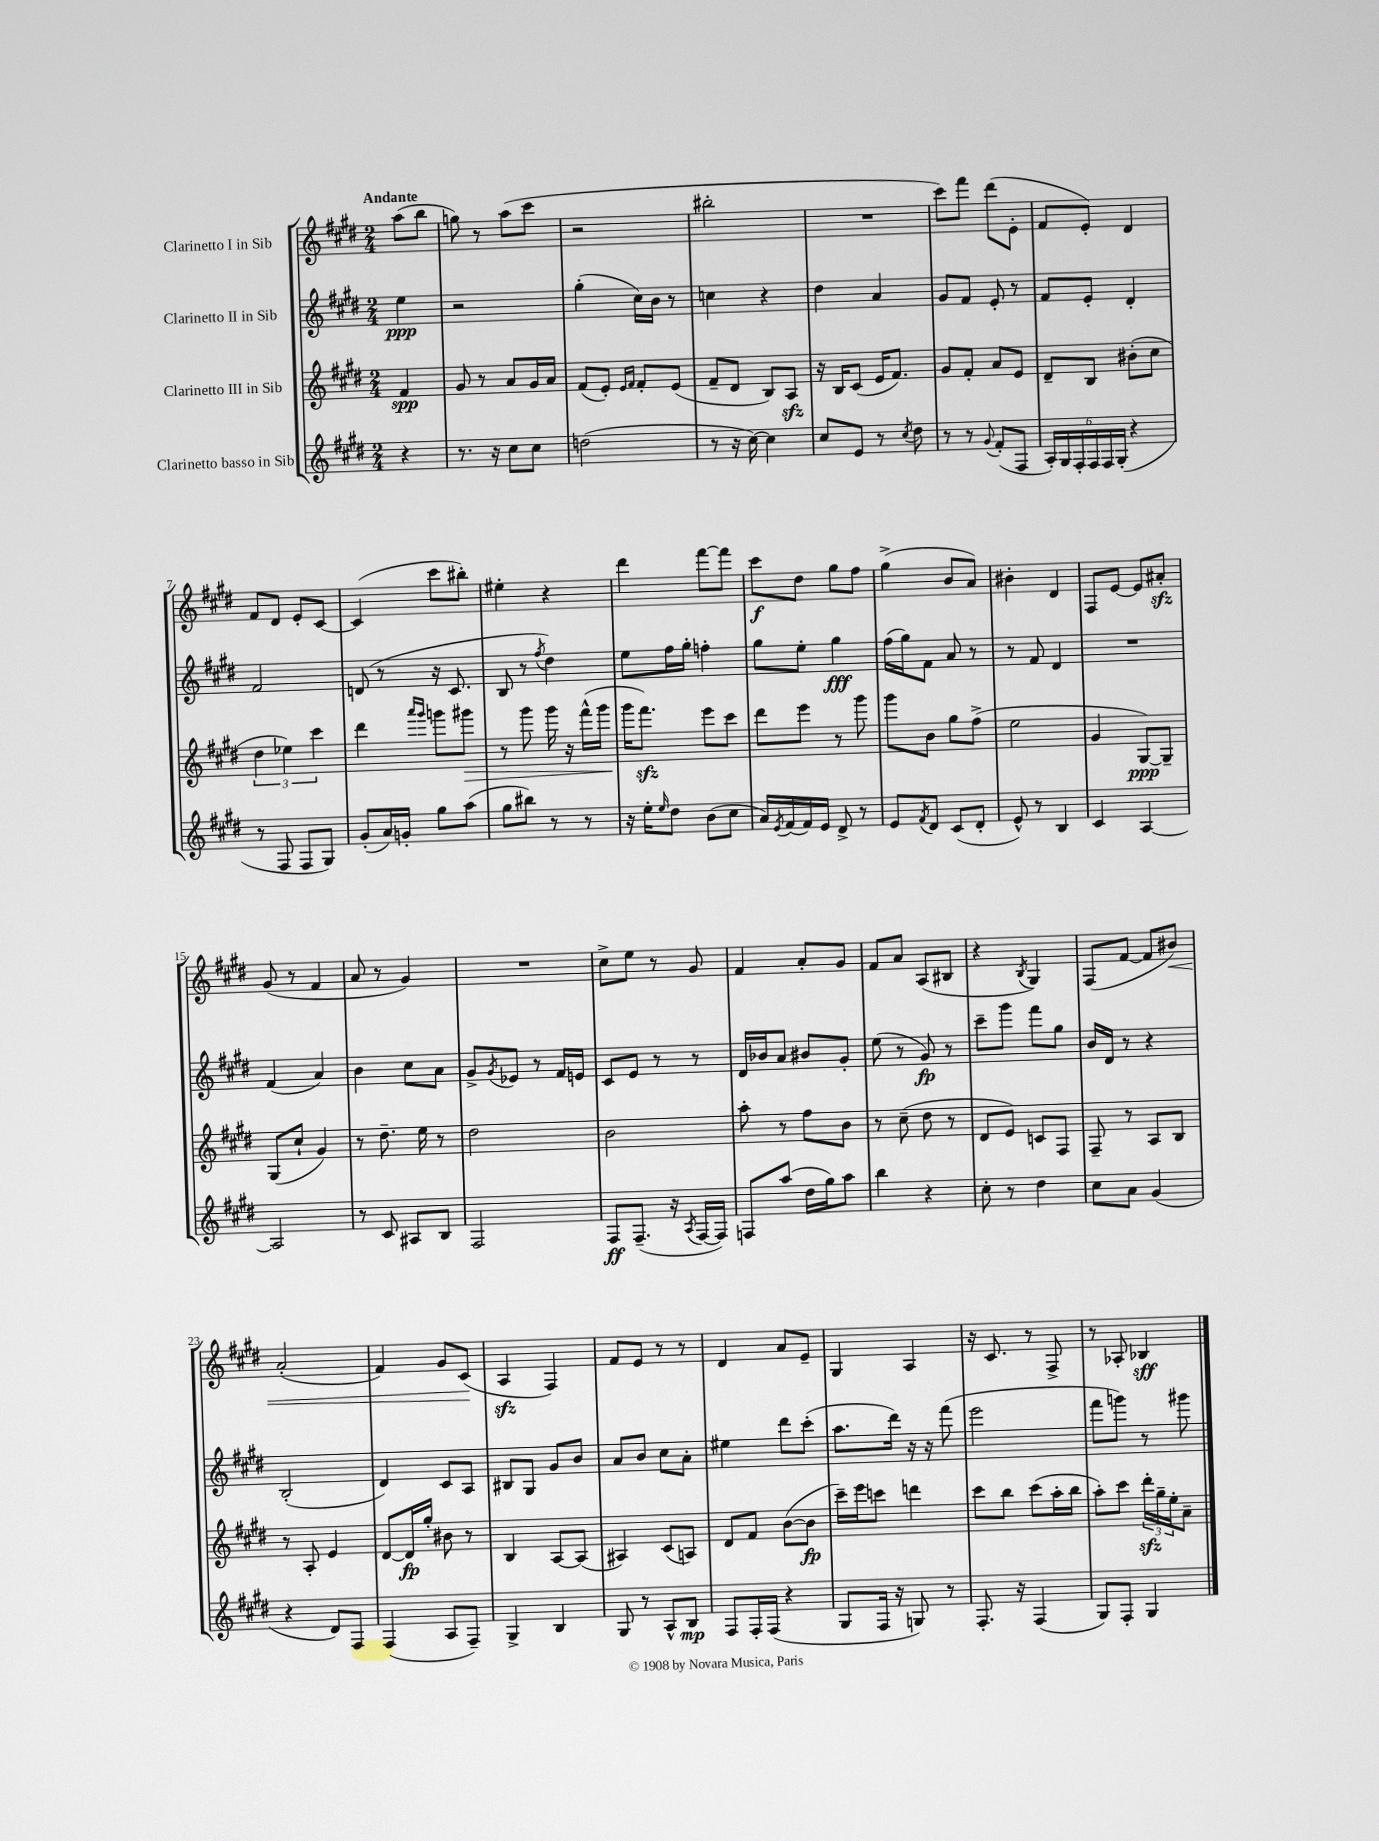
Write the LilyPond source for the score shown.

<<
\new StaffGroup <<
\new Staff = "s0" \with { instrumentName = "Clarinetto I in Sib" } {
    \clef treble \key e \major \numericTimeSignature \time 2/4 \partial 4 \tempo "Andante"
    a''8( b''8 |
    g''8) r8 a''8( cis'''8 |
    r2 |
    bis''2-. |
    R2 |
    cis'''8) fis'''8 dis'''8( e'8-. |
    fis'8 e'8-.) dis'4 |
    fis'8 dis'8 e'8-. cis'8~ |
    cis'4( cis'''8 bis''8-.) |
    eis''4-. r4 |
    dis'''4 fis'''8~ fis'''8 |
    cis'''8\f dis''8 gis''8 fis''8 |
    gis''4->( b'8 a'8) |
    bis'4-. dis'4 |
    fis8 e'8~ e'8 ais'8-.\sfz |
    gis'8( r8 fis'4 |
    a'8 r8 gis'4) |
    R2 |
    cis''8-> e''8 r8 gis'8 |
    fis'4 a'8-. gis'8 |
    fis'8 a'8 a8( bis8 |
    r4 \acciaccatura { b8 } gis4) |
    fis8( fis'8~ fis'8 bis'8\<) |
    a'2-.( |
    fis'4) gis'8 cis'8\!( |
    a4\sfz fis4) |
    fis'8 e'8 r8 r8 |
    dis'4 a'8 e'8-- |
    gis4 a4 |
    r16 cis'8. r8 fis8-> |
    r8 aes8-. bes4\sff \bar "|." |
}
\new Staff = "s1" \with { instrumentName = "Clarinetto II in Sib" } {
    \clef treble \key e \major \numericTimeSignature \time 2/4 \partial 4
    e''4\ppp |
    r2 |
    gis''4-.( cis''16) b'16 r8 |
    c''4 r4 |
    dis''4 a'4 |
    gis'8 fis'8 e'8-. r8 |
    fis'8 e'8-. dis'4-. |
    fis'2 |
    d'8( r8 r16 cis'8. |
    b8 r8 \acciaccatura { fis''8 } dis''4) |
    e''8 fis''16 gis''16-. f''4-. |
    gis''8 e''8-. gis''4\fff |
    fis''16( gis''16) fis'8 a'8 r8 |
    r8 fis'8 dis'4 |
    R2 |
    fis'4( a'4) |
    b'4 cis''8 a'8 |
    gis'8-> \acciaccatura { gis'8 } ees'8 r8 fis'16 e'16 |
    cis'8 e'8 r8 r8 |
    dis'16 bes'16 a'8 bis'8 gis'8-. |
    e''8( r8 gis'8\fp) r8 |
    cis'''8-- gis'''8 fis'''8 gis''8 |
    b'16 dis'16 r8 r4 |
    b2-.( |
    dis'4) cis'8 a8 |
    bis8 gis8 gis'8 b'8 |
    a'8 b'8 cis''8 a'8-. |
    eis''4 dis'''8 cis'''8-.( |
    a''8. dis'''16) r16 r16 fis'''8( |
    e'''2 |
    fis'''8 g'''8) r8 gis'''8 \bar "|." |
}
\new Staff = "s2" \with { instrumentName = "Clarinetto III in Sib" } {
    \clef treble \key e \major \numericTimeSignature \time 2/4 \partial 4
    fis'4\spp |
    gis'8 r8 a'8 gis'16 a'16 |
    fis'8( e'8-.) \grace { e'16 fis'16 } fis'8-. e'8( |
    fis'8-- dis'8 b8) a8\sfz |
    r16 b16 cis'8( e'16 fis'8.) |
    gis'8 fis'8-. a'8 e'8 |
    dis'8-- b8 bis'8-.( cis''8 |
    \tuplet 3/2 { dis''4 ees''4) cis'''4 } |
    dis'''4 \grace { a'''16 gis'''16 } g'''8 gis'''8\> |
    r8 gis'''8 gis'''16 r16 fis'''16-^( gis'''16 |
    gis'''16\! fis'''8.\sfz) e'''8 cis'''8 |
    dis'''8 e'''8 r8 gis'''8 |
    gis'''8 b'8 gis''8 fis''8->( |
    e''2 |
    gis'4 gis8~\ppp) gis8-- |
    gis8( cis''8-! gis'4) |
    r8 dis''8.-- e''16 r8 |
    dis''2 |
    b'2 |
    a''8-. r8 fis''8 b'8 |
    r8 cis''8--( dis''8 r8 |
    dis'8 e'8) c'8 fis8 |
    fis8-- r8 a8 b8 |
    r8 a8-. e'4 |
    dis'8~ dis'16\fp gis''16-. bis'8 r8 |
    b4 a8~ a8( |
    ais4) cis'8( a8) |
    dis'8 fis'8 b'8~( b'8\fp |
    cis'''16--) e'''16 c'''8 d'''4 |
    cis'''8 b''8 cis'''8( a''16-. b''16 |
    a''8-.) cis'''8 \tuplet 3/2 { dis'''16-.\sfz gis''16-- e''16-. } a'8-- \bar "|." |
}
\new Staff = "s3" \with { instrumentName = "Clarinetto basso in Sib" } {
    \clef treble \key e \major \numericTimeSignature \time 2/4 \partial 4
    r4 |
    r8. r16 cis''8 cis''8 |
    d''2( |
    r8 r16 cis''16~) cis''4 |
    cis''8 e'8 r8 \acciaccatura { cis''8 } dis''8 |
    r8 r8 \appoggiatura { gis'8 } fis'8-.( fis8 |
    \tuplet 6/4 { a16-.) gis16 fis16-. fis16 fis16 gis16-.( } r4 |
    r8 fis8 fis8 gis8) |
    gis'8-.( a'16) g'16-. gis''8 a''8( |
    gis''8 bis''8) r8 r8 |
    r16 e''16-. \grace { e''16 } dis''8 b'8( cis''8 |
    a'16) \acciaccatura { e'8 } fis'16( fis'16) e'16 dis'8-> r8 |
    e'8 \acciaccatura { fis'8 } dis'8 cis'8( dis'8-. |
    e'8-^) r8 b4 |
    cis'4 a4~ |
    a2 |
    r8 cis'8 ais8 b8 |
    fis2 |
    fis8\ff fis8.--( r16 \acciaccatura { a8 } fis16~ fis16) |
    f8 a''8( dis''16 gis''16) a''8 |
    b''4 r4 |
    cis''8-. r8 dis''4 |
    cis''8 a'8 gis'4( |
    r4 dis'8) fis8 |
    fis4( a8 fis8--) |
    gis4-> b4 |
    gis8 r8 a8-^ b8\mp |
    fis8 fis16-. fis16( r4 |
    gis8 fis16 r16 g8) r8 |
    fis8.-. r16 fis4( |
    gis8) fis8-. gis4 \bar "|." |
}
>>
>>
